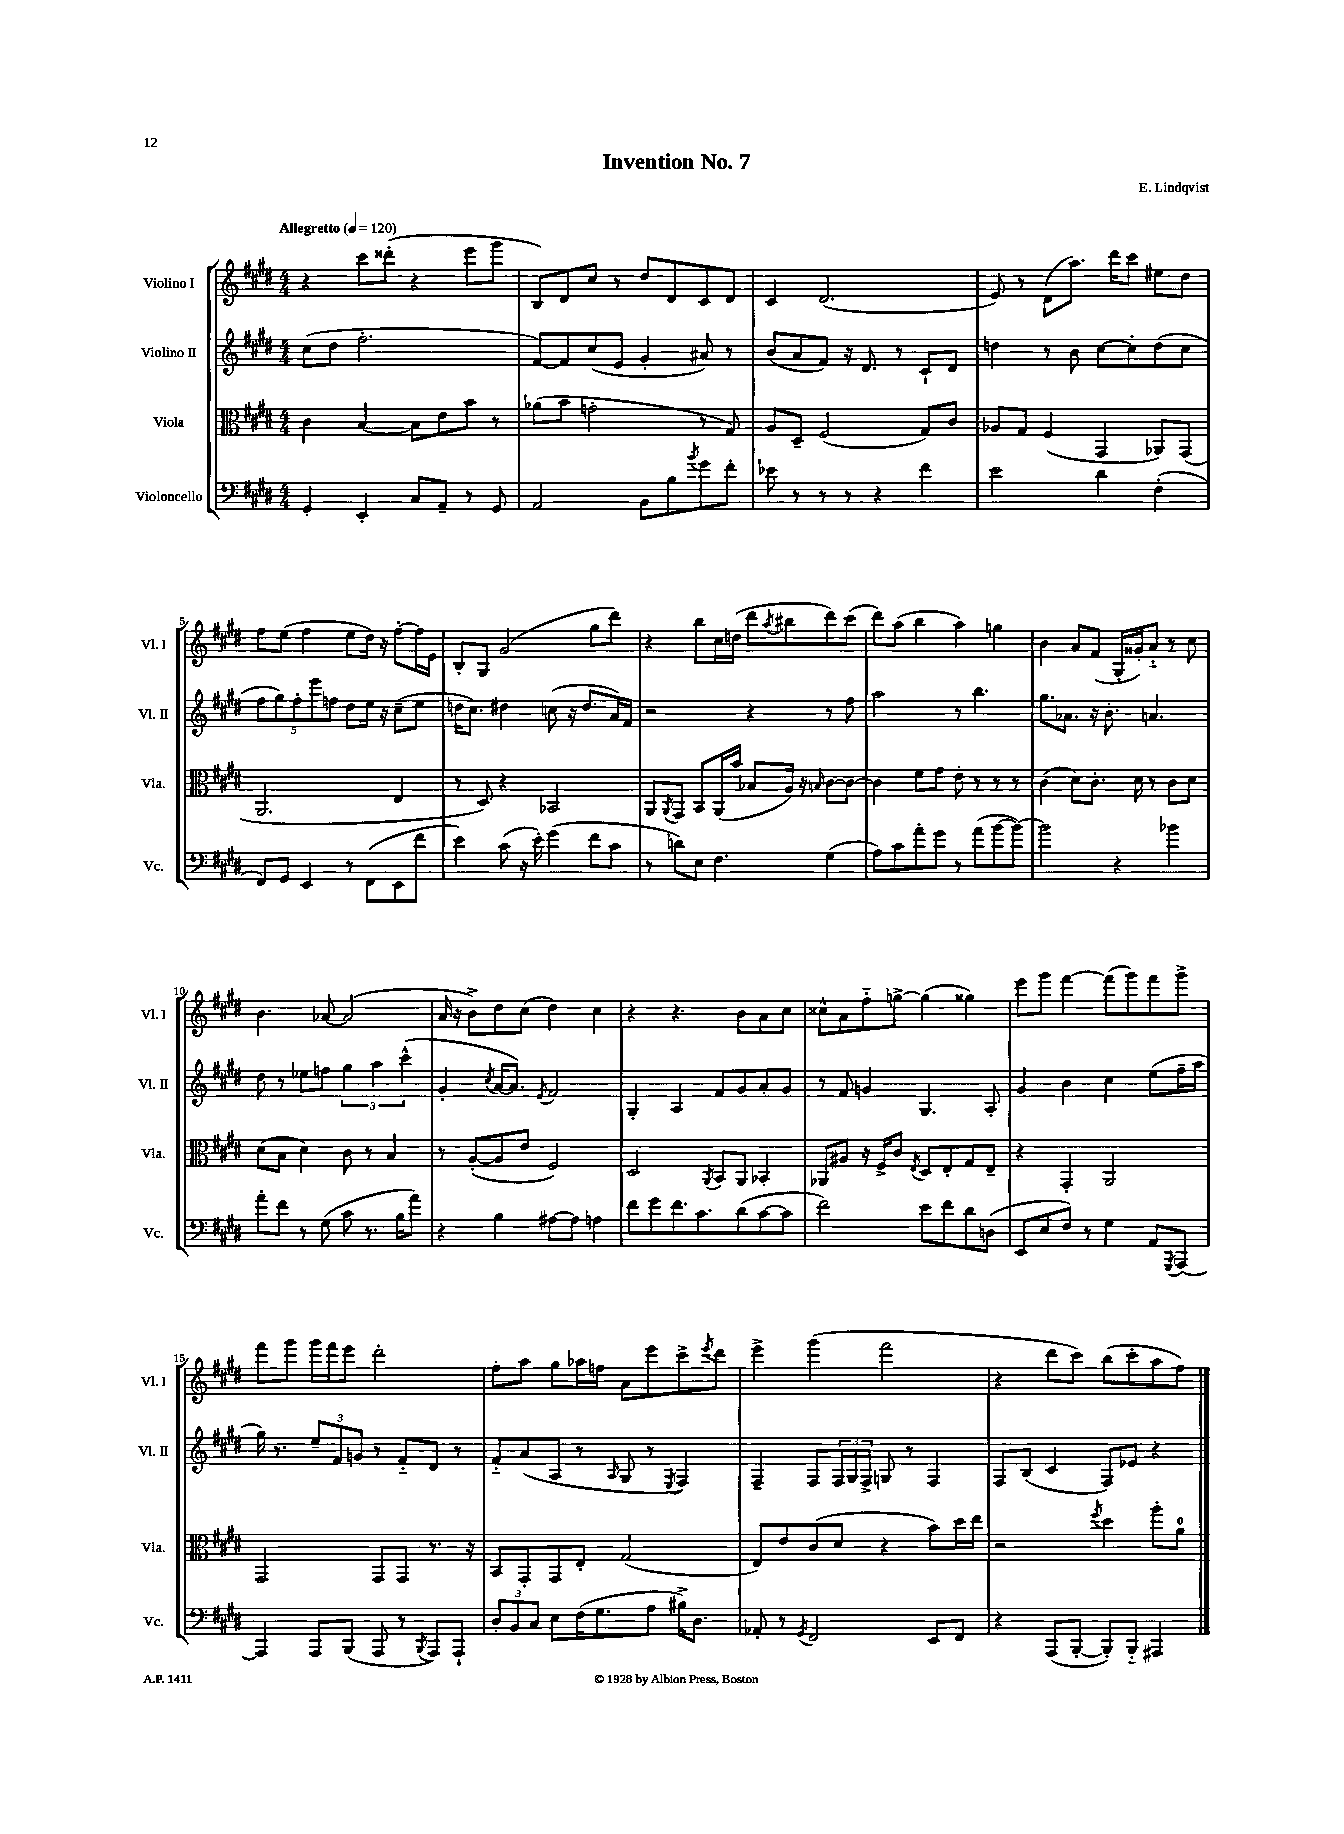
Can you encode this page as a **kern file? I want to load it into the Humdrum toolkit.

**kern	**kern	**kern	**kern
*staff4	*staff3	*staff2	*staff1
*clefF4	*clefC3	*clefG2	*clefG2
*k[f#c#g#d#]	*k[f#c#g#d#]	*k[f#c#g#d#]	*k[f#c#g#d#]
*M4/4	*M4/4	*M4/4	*M4/4
*MM120	*MM120	*MM120	*MM120
4GG#'/	4c#\	(8cc#\L	4r
.	.	8dd#\J	.
4EE'/	[4B/	2.ff#'\	8ccc#\L
.	.	.	(8ddd##'\J
8C#/L	8B\]L	.	4r
8AA~/J	8e\	.	.
8r	8b\J	.	8eee\L
8GG#/	8r	.	8ggg#\J
=	=	=	=
2AA/	(8a-\L	[8f#/L)	8B/L)
.	8b\J	8f#/]	8d#/
.	2g'\	(8cc#/	8cc#/J
.	.	8e/J	8r
8BB\L	.	4g#'/	8dd#/L
8B\	.	.	8d#/
8qb/	.	.	.
8g#\	8r	8a#/)	8c#/
8f#'\J	8G#/)	8r	8d#/J
=	=	=	=
8e-\	8A/L	(8b/L	4c#/
8r	8D#~/J	8a/	.
8r	(2F#/	8f#/J)	(2.d#/
8r	.	16r	.
.	.	8.d#/	.
4r	.	.	.
.	.	8r	.
4f#\	8G#/L)	8c#`/L	.
.	8c#/J	8d#/J	.
=	=	=	=
2e\	8A-/L	4dd\	8e/)
.	8G#/J	.	8r
.	(4F#/	8r	(8d#\L
.	.	8b\	8.aa\J)
4d#\	4GG#/	[8cc#\L	.
.	.	.	16ddd#\LK
.	.	8cc#'\]	8ccc#\J
(4F#'\	8AA-/L)	(8dd\	8ee#\L
.	(8GG#/J	8cc#\J	8dd#\J
=	=	=	=
8FF#/L)	2.AA/	10ff#\L	8ff#\L
.	.	10gg#\)	.
8GG#/J	.	.	(8ee\J
.	.	10ff#'\	.
4EE/	.	.	4ff#\
.	.	10eee\	.
.	.	10ff\J	.
8r	.	8dd#\L	8ee\L
(8FF#\L	.	16ee\Jk	16dd#\Jk)
.	.	16r	16r
8EE\	4E/	(8cc#~\L	[8ff#'\L
8f#\J	.	8ee\J	16ff#\]L
.	.	.	16e\JJ
=	=	=	=
4e\)	8r	16dd\LK	8B'/L
.	.	8.cc#\J)	.
.	8D#/)	.	8G#/J
(8c#\	4r	4dd#\	(2g#/
16r	.	.	.
16e'\)	.	.	.
(4g#\	2BB-/	(8cc\	.
.	.	16r	.
.	.	8.dd#/L	.
8f#\L	.	.	8gg#\L
8c#\J	.	16a/L)	8ddd#\J)
.	.	16f#/JJ	.
=	=	=	=
8r	8AA/L	2r	4r
.	8qAA/	.	.
8d\L)	8GG#/J	.	.
8E\J	8BB/L	.	8bb\L
4.F#\	(16AA/L	.	16cc#\L
.	16b/JJ	.	(16dd\JJ
.	8B-/L	4r	8ddd#\L
.	.	.	8qaa/
.	16A/Jk)	.	8bb#\
.	16r	.	.
.	16qqB/	.	.
(4G#\	[8c#\L	8r	8ddd#\)
.	8c#\_J	8ff#\	(8ccc#\J
=	=	=	=
8A\L)	4c#\]	2aa\	8ddd#\L)
8c#\	.	.	(8aa\J
8a'\	8f#\L	.	4bb\
8g#\J	8g#\J	.	.
8r	8e'\	8r	4aa\)
(8a\L	8r	4.bb\	.
[8b\	8r	.	4gg\
8b\_J)	8r	.	.
=	=	=	=
2b\]	(4c#\	8.gg#\L	4b\
.	.	8.a-\J	.
.	8d#\L)	.	8a/L
.	8.c#'\J	16r	(8f#/J
.	.	8.b'\	.
4r	.	.	16G#'/LL
.	16d#\	.	16g##'/J)
.	8r	4.a/	8a'~/J
4b-\	8c#\L	.	8r
.	8d#\J	.	8cc#\
=	=	=	=
8a'\L	(8d#\L	8dd#\	4.b\
8f#\J	8B\J	8r	.
8r	4d#\)	8ee-\L	.
(8G#\	.	8ff\J	[8a-/
8c#\	8c#\	6gg#\	(2a-/]
8.r	8r	.	.
.	.	6aa\	.
.	4B/	.	.
16B\LK	.	.	.
.	.	(6ccc#^^\	.
8a\J)	.	.	.
=	=	=	=
4r	8r	4g#'/	16a/
.	.	.	16r
.	([8A'/L	.	8b^\L)
.	.	8qcc#/	.
4B\	8A/]	[16a/LK	8dd#\
.	.	8.a/]J)	.
.	8e/J	.	(8cc#\J
.	.	8qe/	.
[8A#\L	2F#/)	2f#/	4dd#\)
8A#\]J	.	.	.
4A\	.	.	4cc#\
=	=	=	=
8f#\L	2D#/	4G#'/	4r
8g#\	.	.	.
8.f#\	.	4A/	4.r
8.c#\	.	.	.
.	8qAA/	.	.
.	8BB/L	8f#/L	.
(8d#\	8AA/J	8g#/	8b\L
[8c#\	4BB-'/	8a'/	8a\
8c#\]J	.	8g#/J	8cc#\J
=	=	=	=
2f#\)	8AA-/L	8r	8cc##^^\L
.	8A#/J	8f#/	8a\
.	16r	4g/	8ff#'~\
.	16F#^/LK	.	.
.	8c#/J	.	[8gg^\J
.	8qE/	.	.
8e\L	8D#/L	4.G#/	(4gg\]
8f#\	8E'/	.	.
8d#\	8G#/	.	4gg##\)
(8D\J	8E~/J	8A'/	.
=	=	=	=
8EE/L	4r	4g#/	8eee\L
8E/	.	.	8ggg#\J
8F#/J)	4GG#'/	4b\	[4fff#\
8r	.	.	.
4G#\	2AA/	4cc#\	(8fff#\]L
.	.	.	8ggg#\)
8AA/L	.	(8ee\L	8fff#\
8qGGG#/	.	.	.
[8AAA/J	.	16ff#~\L	8ggg#^\J
.	.	16aa\JJ	.
=	=	=	=
4AAA/]	2GG#/	16gg#\)	8fff#\L
.	.	8.r	.
.	.	.	8ggg#\J
8AAA/L	.	12ee~/L	16ggg#\LL
.	.	.	16fff#\J
.	.	12f#/	.
(8BBB/J	.	.	8eee\J
.	.	12g/J	.
8AAA/	8GG#/L	8r	2ddd#'\
8r	8GG#/J	8f#'~/L	.
8qBBB/	.	.	.
8AAA/L)	8.r	8d#/J	.
8AAA`/J	.	8r	.
.	16r	.	.
=	=	=	=
12D#'/L	8BB/L	8f#'~/L	8ff#'\L
12BB/	.	.	.
.	8GG#'/	(8a/	8aa\J
12C#/J	.	.	.
8E\L	8GG#/	8A/J	8gg#\L
(16F#\K	8E'/J	8r	16aa-\L
8.G#\	.	.	16ff\JJ
.	.	16qqA/	.
.	(2G#/	8G#/	8a\L
8A\J	.	8r	8eee\
.	.	8qE/	.
16B#^\LK)	.	4F#/)	8ccc#^\
8.D#\J	.	.	.
.	.	.	8qeee/
.	.	.	8ddd#\J
=	=	=	=
8AA-'/	8E/L)	4F#~/	4eee^\
8r	8e/	.	.
8qGG#/	.	.	.
2FF#/	(8c#/	8F#/L	(4ggg#\
.	8d#/J	24F#/L	.
.	.	24G#/	.
.	.	24F#^/JJ	.
.	4r	8G/	2fff#\
.	.	8r	.
8EE/L	8b\L)	4F#/	.
8FF#/J	16dd#\L	.	.
.	16ee\JJ	.	.
=	=	=	=
4r	2r	8F#/L	4r
.	.	(8B/J	.
(8AAA/L	.	4c#/	8ddd#\L
[8BBB'/J	.	.	8ccc#\J)
.	8qff#/	.	.
8BBB'/]L)	4dd#\	8F#/L)	(8bb\L
8BBB'~/J	.	8e-/J	8ccc#'\
4AAA#/	8aa'\L	4r	8aa\
.	8a\J	.	8ff#\J)
==	==	==	==
*-	*-	*-	*-
